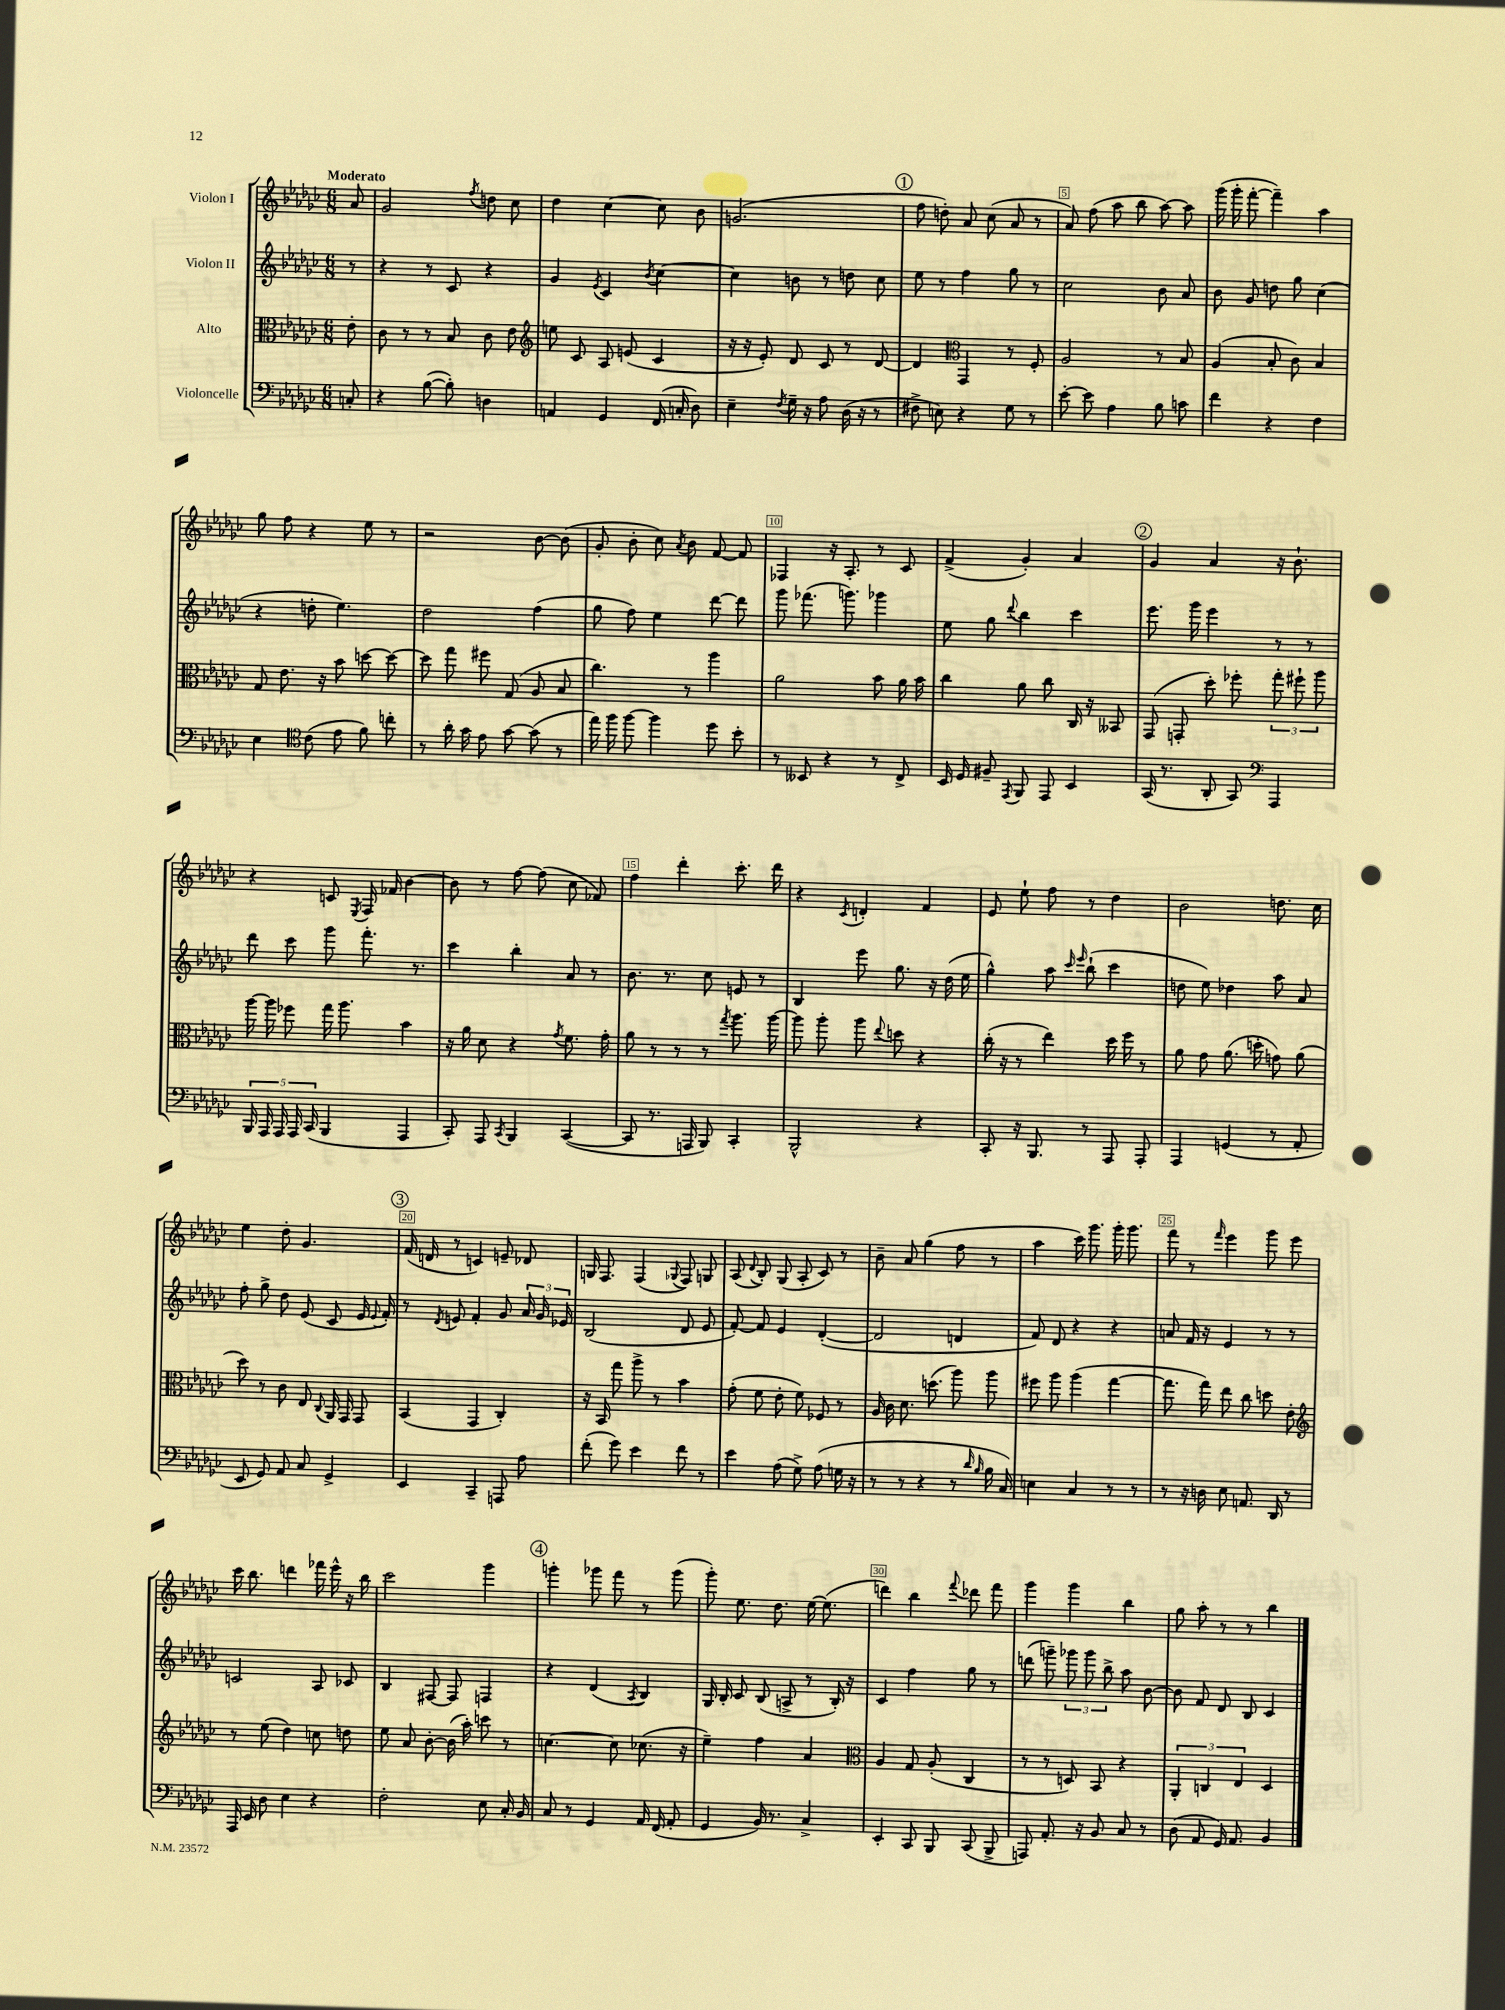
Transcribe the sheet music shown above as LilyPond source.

<<
\new StaffGroup <<
\new Staff = "s0" \with { instrumentName = "Violon I" } {
    \clef treble \key ges \major \numericTimeSignature \time 6/8 \partial 8 \tempo "Moderato"
    \autoBeamOff aes'8 |
    ges'2 \acciaccatura { f''8 } d''8 ces''8 |
    des''4 ces''4~ ces''8 bes'8 |
    g'2.( |
    \mark \markup { \circle "1" } f''8 d''8-.) aes'8 ces''8( aes'8 r8 |
    aes'8) f''8( aes''8 bes''8 aes''8~) aes''8 |
    ges'''16( ges'''16-. f'''8~-. f'''4--) aes''4 |
    ges''8 f''8 r4 ees''8 r8 |
    r2 bes'8~ bes'8( |
    ges'8-. bes'8-. ces''8) \acciaccatura { aes'8 } bes'8 f'8~ f'8 |
    fes4 r16 aes8.-. r8 ces'8 |
    f'4->( ges'4-.) aes'4 |
    \mark \markup { \circle "2" } ges'4 aes'4 r16 bes'8.-! |
    r4 c'8 \acciaccatura { ees8 } f16 fes'16 bes'4~ |
    bes'8 r8 f''8~ f''8( ces''8 fes'8) |
    f''4 des'''4-. ces'''8.-. des'''16 |
    r4 \acciaccatura { ces'8 } d'4-. f'4 |
    ees'8 ees''8-! f''8 r8 des''4 |
    bes'2 d''8. ces''16 |
    ees''4 des''8-. ges'4. |
    \mark \markup { \circle "3" } f'16( d'16 r8 c'4) e'8-- des'8 |
    g16 f8. f4( \appoggiatura { ges8 } f8) g8 |
    aes8( \appoggiatura { des'8 } bes8-.) ges8( aes8-. ces'8) r8 |
    bes'8-- aes'8 ges''4( f''8 r8 |
    aes''4 ces'''16) ges'''8. ges'''16-. ges'''8. |
    f'''8 r8 \grace { f'''16 } ees'''4 ges'''8 ees'''8 |
    ces'''16 bes''8. d'''4 fes'''16 ees'''16-^ r16 bes''16 |
    ces'''2 ges'''4 |
    \mark \markup { \circle "4" } g'''4-. ges'''8 f'''8 r8 ges'''8( |
    ges'''8-.) ees''8. des''8. ees''16~ ees''8.( |
    d'''4) bes''4 \appoggiatura { f'''8 } des'''8 f'''8 |
    ges'''4 ges'''4 bes''4 |
    ges''8 aes''8-. r8 r8 bes''4 \bar "|." |
}
\new Staff = "s1" \with { instrumentName = "Violon II" } {
    \clef treble \key ges \major \numericTimeSignature \time 6/8 \partial 8
    \autoBeamOff r8 |
    r4 r8 ces'8 r4 |
    ges'4 \acciaccatura { ees'8 } ces'4 \acciaccatura { bes'8 } ces''4~ |
    ces''4 b'8 r8 d''8 ces''8 |
    \mark \markup { \circle "1" } ees''8 r8 f''4 ges''8 r8 |
    ces''2 bes'8 aes'8 |
    bes'8 ges'8 d''8 ges''8 ces''4( |
    r4 d''8-. ees''4.) |
    des''2 f''4( |
    ges''8 f''8) ees''4 des'''8~ des'''8 |
    ges'''8 fes'''8.( g'''8.) ges'''4 |
    ees''8 ges''8 \appoggiatura { des'''8 } bes''4 ces'''4 |
    \mark \markup { \circle "2" } ees'''8. ges'''16 ees'''4 r8 r8 |
    des'''8 ces'''8 ges'''8 f'''8.-. r8. |
    ces'''4 bes''4-. aes'8 r8 |
    bes'8. r8. ces''8 e'8 r8 |
    bes4 ees'''8 ges''8. r16 des''16( ees''16 |
    ges''4-^) aes''8 \grace { ces'''16 ees'''16 } bes''8-!( ces'''4 |
    d''8 ees''8) des''4 aes''8 aes'8 |
    f''8-. ges''8-> des''8 ees'8( ces'8 ees'16 \appoggiatura { ees'8 } f'16-.) |
    \mark \markup { \circle "3" } r8 \acciaccatura { des'8 } e'8 f'4-. ges'8 \tuplet 3/2 { aes'16 ges'16 ees'16 } |
    bes2( des'8 ees'8 |
    f'8~-.) f'8 ees'4 des'4~-.( |
    des'2 d'4 |
    f'8) des'8 r4 r4 |
    a'8 f'16 r16 ees'4 r8 r8 |
    c'2 aes8 ces'8 |
    bes4 fis8~ fis8 f4 |
    \mark \markup { \circle "4" } r4 des'4( \acciaccatura { aes8 } bes4) |
    ges16 bes16-. ces'8 bes8( a8-> r8 bes16-.) r16 |
    ces'4 f''4 ges''8 r8 |
    d'''8( g'''8--) \tuplet 3/2 { ges'''8 ges'''8 bes''8-> } aes''8 bes'8~ |
    bes'8 f'8 des'8 bes8 ces'4 \bar "|." |
}
\new Staff = "s2" \with { instrumentName = "Alto" } {
    \clef alto \key ges \major \numericTimeSignature \time 6/8 \partial 8
    \autoBeamOff ees'8-. |
    ces'8 r8 r8 bes8 ces'8 ees'8 |
    \clef treble e''8 ces'8 aes8 e'8( ces'4 |
    r16 r16 ees'8-.) des'8 ces'8 r8 des'8~ |
    \mark \markup { \circle "1" } des'4 \clef alto ges,4 r8 f8-. |
    aes2 r8 bes8 |
    aes4( bes8-. ces'8) bes4 |
    ges8 ees'8. r16 bes'8 d''8~ d''8~ |
    d''8 ges''8 fis''8 ges8( aes8 bes8 |
    ces''4.) r8 aes''4 |
    aes'2 bes'8 aes'16 bes'16 |
    ces''4 aes'8 ces''8 ces16 r16 beses,8 |
    \mark \markup { \circle "2" } ges,8( g,8-. des''8-.) fes''8-. \tuplet 3/2 { ges''8-. fis''8-! aes''8 } |
    aes''16~ aes''16 fes''8 ges''16 aes''8. bes'4 |
    r16 aes'16 des'8 r4 \acciaccatura { ges'8 } f'8. ges'16-. |
    aes'8 r8 r8 r8 \acciaccatura { ges''8 } aes''8. aes''16~ |
    aes''8 aes''8-. aes''8 \appoggiatura { ees''8 } d''8 r4 |
    ces''16-.( r16 r8 ees''4) des''16 f''16 r8 |
    aes'8 ges'8 aes'8.( d''16-. g'8) aes'8( |
    des''8) r8 ces'8 ees8 \appoggiatura { ces8 } aes,16 ges,16 ges,8 |
    \mark \markup { \circle "3" } bes,4( ges,4 ces4-.) |
    r16 bes,16 ges''8 aes''8-> r8 bes'4 |
    ges'8-.( f'8 ees'8-. f'8) fes8 r8 |
    aes16 ces'16 des'8. d''8.( aes''8) aes''8 |
    fis''8 aes''8 aes''4( ges''4~ |
    ges''8. ges''16) ees''8 ces''8 d''8 ees'8-. |
    \clef treble r8 ees''8( des''4) c''8 d''8 |
    ees''8 aes'8 bes'8~-. bes'16( aes''16-.) c'''8 r8 |
    \mark \markup { \circle "4" } c''4.~ c''8 ces''8.( r16 |
    ees''4--) f''4 aes'4 |
    \clef alto aes4 ges8 aes8-.( ces4 |
    r8 r8 d8) bes,8 r4 |
    \tuplet 3/2 { aes,4-. c4 ees4 } des4 \bar "|." |
}
\new Staff = "s3" \with { instrumentName = "Violoncelle" } {
    \clef bass \key ges \major \numericTimeSignature \time 6/8 \partial 8
    \autoBeamOff c8-. |
    r4 bes8~( bes8-.) d4 |
    a,4 ges,4 f,16( c16-. des8) |
    ees4-- \acciaccatura { f8 } ges16-- r16 aes8 des16( r16 r8 |
    \mark \markup { \circle "1" } fis8-> e8) r4 ges8 r8 |
    ees'8~-. ees'8 aes4 bes8 c'8 |
    f'4 r4 f4 |
    ees4 \clef tenor ces'8( ees'8 f'8) c''8-. |
    r8 aes'16-. ges'16 ees'8 ges'8~ ges'8( r8 |
    ees''16) f''16 f''8~ f''4 des''8 bes'8-. |
    r8 beses,8 r4 r8 ces8-> |
    bes,16 des16 fis8-- \acciaccatura { ees,8 } f,8 ees,8 bes,4 |
    \mark \markup { \circle "2" } ges,16( r8. aes,8-. ges,8) \clef bass aes,,4 |
    \tuplet 5/4 { bes,,16 aes,,16 aes,,16 aes,,16 ces,16( } bes,,4 aes,,4 |
    ces,8-.) aes,,8 \acciaccatura { ces,8 } bes,,4 ces,4~( |
    ces,8 r8. a,,16 bes,,8) ces,4-. |
    bes,,2-^ r4 |
    ces,8-. r16 bes,,8. r8 aes,,8 aes,,8-. |
    aes,,4 g,4( r8 aes,8-. |
    ees,8 ges,8) aes,8 ces8 ges,4-> |
    \mark \markup { \circle "3" } ees,4 ces,4-- a,,8 aes8 |
    f'8-.( ges'8) ees'4 f'8 r8 |
    ees'4 aes8( ges8->) aes8( g16 r16 |
    r8 r8 r4 r8 \grace { des'16 bes16 } bes16 ces16) |
    e4 ces4 r8 r8 |
    r8 r16 d16 ees8 a,8. des,16 r8 |
    aes,,16 ees,16 des8 ees4 r4 |
    f2-. ees8 ces16-. bes,16 |
    \mark \markup { \circle "4" } ces8 r8 ges,4 aes,16 f,16( aes,8-. |
    ges,4 bes,16) r8. ces4-> |
    ees,4-. ces,8 bes,,8 ces,8( bes,,8-> |
    a,,8) aes,8.-. r16 bes,8 ces8 r8 |
    des8( aes,8 ges,16) aes,8. bes,4 \bar "|." |
}
>>
>>
\layout { \context { \Score \override BarNumber.break-visibility = ##(#f #t #t) barNumberVisibility = #(every-nth-bar-number-visible 5) \override BarNumber.stencil = #(make-stencil-boxer 0.1 0.3 ly:text-interface::print) } }
